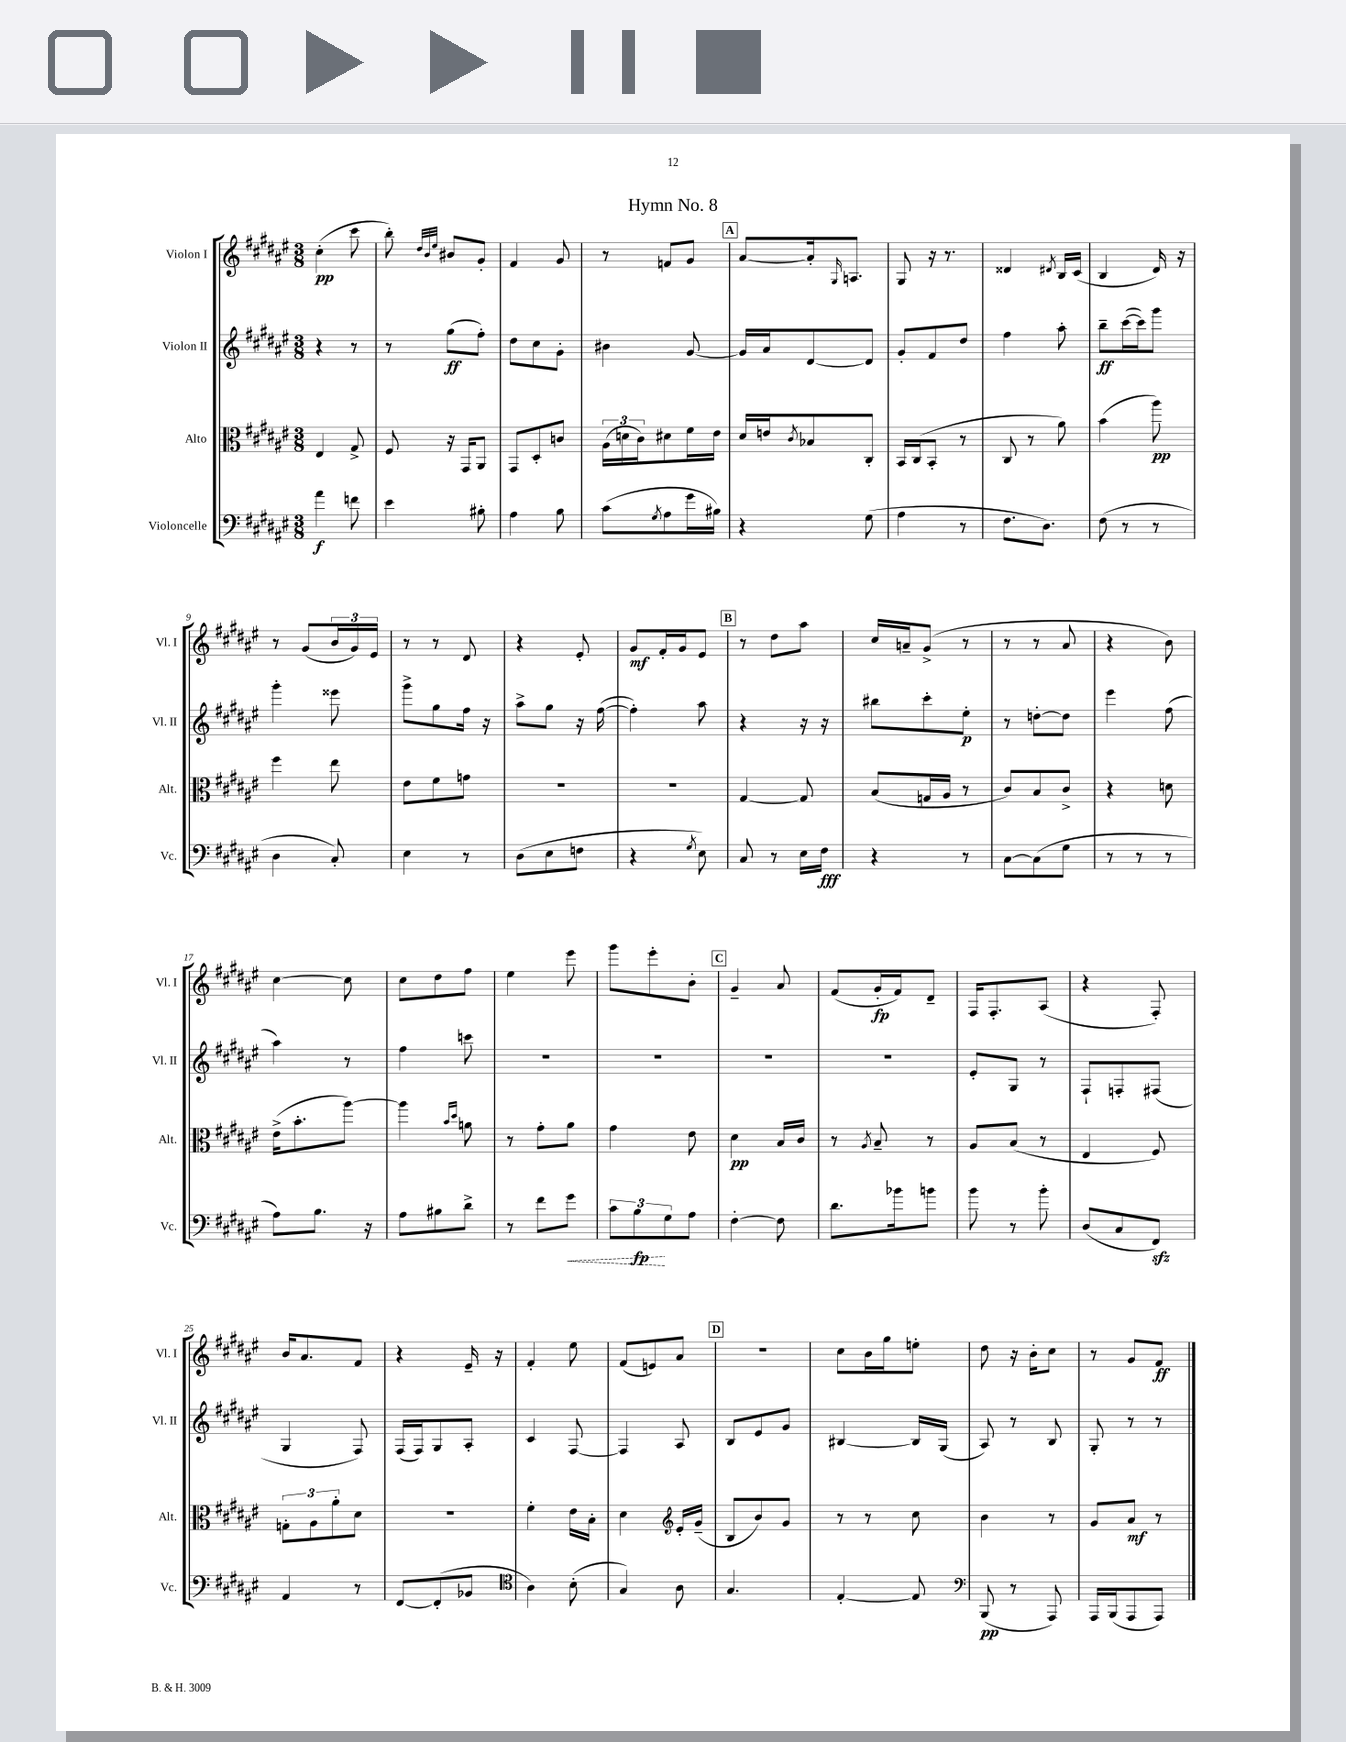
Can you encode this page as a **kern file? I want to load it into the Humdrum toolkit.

**kern	**kern	**kern	**kern
*staff4	*staff3	*staff2	*staff1
*clefF4	*clefC3	*clefG2	*clefG2
*k[f#c#g#d#a#e#]	*k[f#c#g#d#a#e#]	*k[f#c#g#d#a#e#]	*k[f#c#g#d#a#e#]
*M3/8	*M3/8	*M3/8	*M3/8
4a#\	4E#/	4r	(4cc#'\
8f\	8G#^/	8r	8ccc#\
=	=	=	=
4e#\	8F#/	8r	8bb'\)
.	.	.	32qqdd#/LLL
.	.	.	32qqb/
.	.	.	32qqee#/JJJ
.	16r	(8gg#\L	8b#/L
.	16GG#/LK	.	.
8B#'\	8AA#/J	8ff#'\J)	8g#'/J
=	=	=	=
4A#\	8GG#/L	8dd#\L	4f#/
.	8D#'/	8cc#\	.
8B\	8c/J	8g#'\J	8g#/
=	=	=	=
(8c#\L	(24A#\LL	4b#\	8r
.	24d\	.	.
.	24c#\J)	.	.
8qG#/	.	.	.
8A#\	8d#\	.	8f/L
16g#\L	16f#\L	[8g#/	8g#/J
16B#\JJ)	16e#\JJ	.	.
=	=	=	=
4r	16d#/LL	16g#/]LL	[8a#/L
.	16e/J	16a#/J	.
.	8qc#/	.	.
.	8B-/	[8d#/	16a#'/]k
.	.	.	16qqG#/
.	.	.	8.A/J
(8G#\	8C#'/J	8d#/]J	.
=	=	=	=
4A#\	16BB/LL	8g#'/L	8G#/
.	(16C#/J	.	.
.	8BB'/J	8f#/	16r
.	.	.	8.r
8r	8r	8dd#/J	.
=	=	=	=
8.F#\L	8C#/	4ff#\	4d##/
.	8r	.	.
8.D#\J)	.	.	.
.	.	.	8qd#/
.	8a#\)	8aa#'\	16B/LL
.	.	.	(16c#/JJ
=	=	=	=
(8F#\	(4b\	8bb~\L	4B/
8r	.	([16ccc#\L	.
.	.	16ccc#\]J)	.
8r	8aa#\)	8ggg#\J	16d#/)
.	.	.	16r
=	=	=	=
4D#\	4ff#\	4ggg#'\	8r
.	.	.	(8g#/L
8C#'/)	8ee#\	8eee##\	24b/L
.	.	.	24g#/)
.	.	.	24e#/JJ
=	=	=	=
4E#\	8e#\L	8ggg#^\L	8r
.	8f#\	8gg#\	8r
8r	8g\J	16ff#\Jk	8d#/
.	.	16r	.
=	=	=	=
(8D#\L	4.r	8aa#^\L	4r
8E#\	.	8gg#\J	.
8F\J	.	16r	8e#'/
.	.	([16ff#\	.
=	=	=	=
4r	4.r	4ff#'\])	8g#/L
.	.	.	16f#'/L
.	.	.	16g#/J
8qG#/	.	.	.
8E#\)	.	8aa#\	8e#/J
=	=	=	=
8C#/	[4G#/	4r	8r
8r	.	.	8dd#\L
16E#\LL	8G#/]	16r	8aa#\J
16F#\JJ	.	16r	.
=	=	=	=
4r	(8B/L	8bb#\L	16cc#/LL
.	.	.	16a~/J
.	16G/L	8ccc#'\	(8g#^/J
.	16A#/JJ	.	.
8r	8r	8ee#'\J	8r
=	=	=	=
[8C#\L	8c#/L)	8r	8r
(8C#\]	8B/	[8dd'\L	8r
8G#\J	8c#^/J	8dd\]J	8a#/
=	=	=	=
8r	4r	4eee#\	4r
8r	.	.	.
8r	8d\	(8ff#\	8b\)
=	=	=	=
8A#\L)	(16e#^\LK	4aa#\)	[4cc#\
.	8.b'\	.	.
8.B\J	.	.	.
.	[8aa#\J)	8r	8cc#\]
16r	.	.	.
=	=	=	=
8A#\L	4aa#\]	4ff#\	8cc#\L
8B#\	.	.	8dd#\
.	16qqb/LL	.	.
.	16qqdd#/JJ	.	.
8d#^\J	8a\	8ccc\	8ff#\J
=	=	=	=
8r	8r	4.r	4ee#\
8f#\L	8g#'\L	.	.
8g#\J	8a#\J	.	8eee#\
=	=	=	=
12c#\L	4g#\	4.r	8ggg#\L
12B\	.	.	.
.	.	.	8eee#'\
12G#\	.	.	.
8A#\J	8e#\	.	8b'\J
=	=	=	=
[4F#'\	4d#\	4.r	4g#~/
8F#\]	16B/LL	.	8a#/
.	16c#/JJ	.	.
=	=	=	=
8.d#\L	8r	4.r	(8f#/L
.	8qA#/	.	.
.	8B~/	.	16g#'/L
16b-\k	.	.	16f#/J)
8b\J	8r	.	8d#~/J
=	=	=	=
8b\	8A#/L	8e#'/L	16F#/LK
.	.	.	8.F#'/
8r	(8B/J	8G#/J	.
8b'\	8r	8r	(8A#/J
=	=	=	=
(8D#/L	4E#/	8F#`/L	4r
8C#/	.	8F'/	.
8FF#/J)	8F#/)	(8F#/J	8F#'/)
=	=	=	=
4AA#/	12G'\L	4G#/	16b/LK
.	.	.	8.a#/
.	12A#\	.	.
.	12a#'\	.	.
8r	8d#\J	8F#/)	8f#/J
=	=	=	=
[8FF#/L	4.r	(16F#/LL	4r
.	.	16F#/J)	.
(8FF#'/]	.	8G#/	.
8BB-/J	.	8A#'/J	16e#~/
.	.	.	16r
=	=	=	=
*clefC4	*	*	*
4A#\)	4f#'\	4c#/	4f#'/
(8B'\	16e#\LL	[8F#/	8ee#\
.	16B'\JJ	.	.
=	=	=	=
4G#/)	4d#\	4F#/]	(8f#/L
.	.	.	8e/)
*	*clefG2	*	*
8A#\	16e#'/LL	8A#/	8a#/J
.	(16g#~/JJ	.	.
=	=	=	=
4.G#/	8B/L	8B/L	4.r
.	8b/)	8e#/	.
.	8g#/J	8g#/J	.
=	=	=	=
[4E#'/	8r	[4B#/	8cc#\L
.	8r	.	16b\L
.	.	.	16gg#\J
8E#/]	8cc#\	16B#/]LL	8ee'\J
.	.	(16G#/JJ	.
=	=	=	=
*clefF4	*	*	*
(8BBB/	4b\	8A#/)	8dd#\
8r	.	8r	16r
.	.	.	16b'\LK
8AAA#/)	8r	8B/	8cc#\J
=	=	=	=
16AAA#/LL	8g#/L	8G#'/	8r
(16BBB/J	.	.	.
8AAA#/	8a#/J	8r	8g#/L
8AAA#/J)	8r	8r	8f#/J
==	==	==	==
*-	*-	*-	*-
